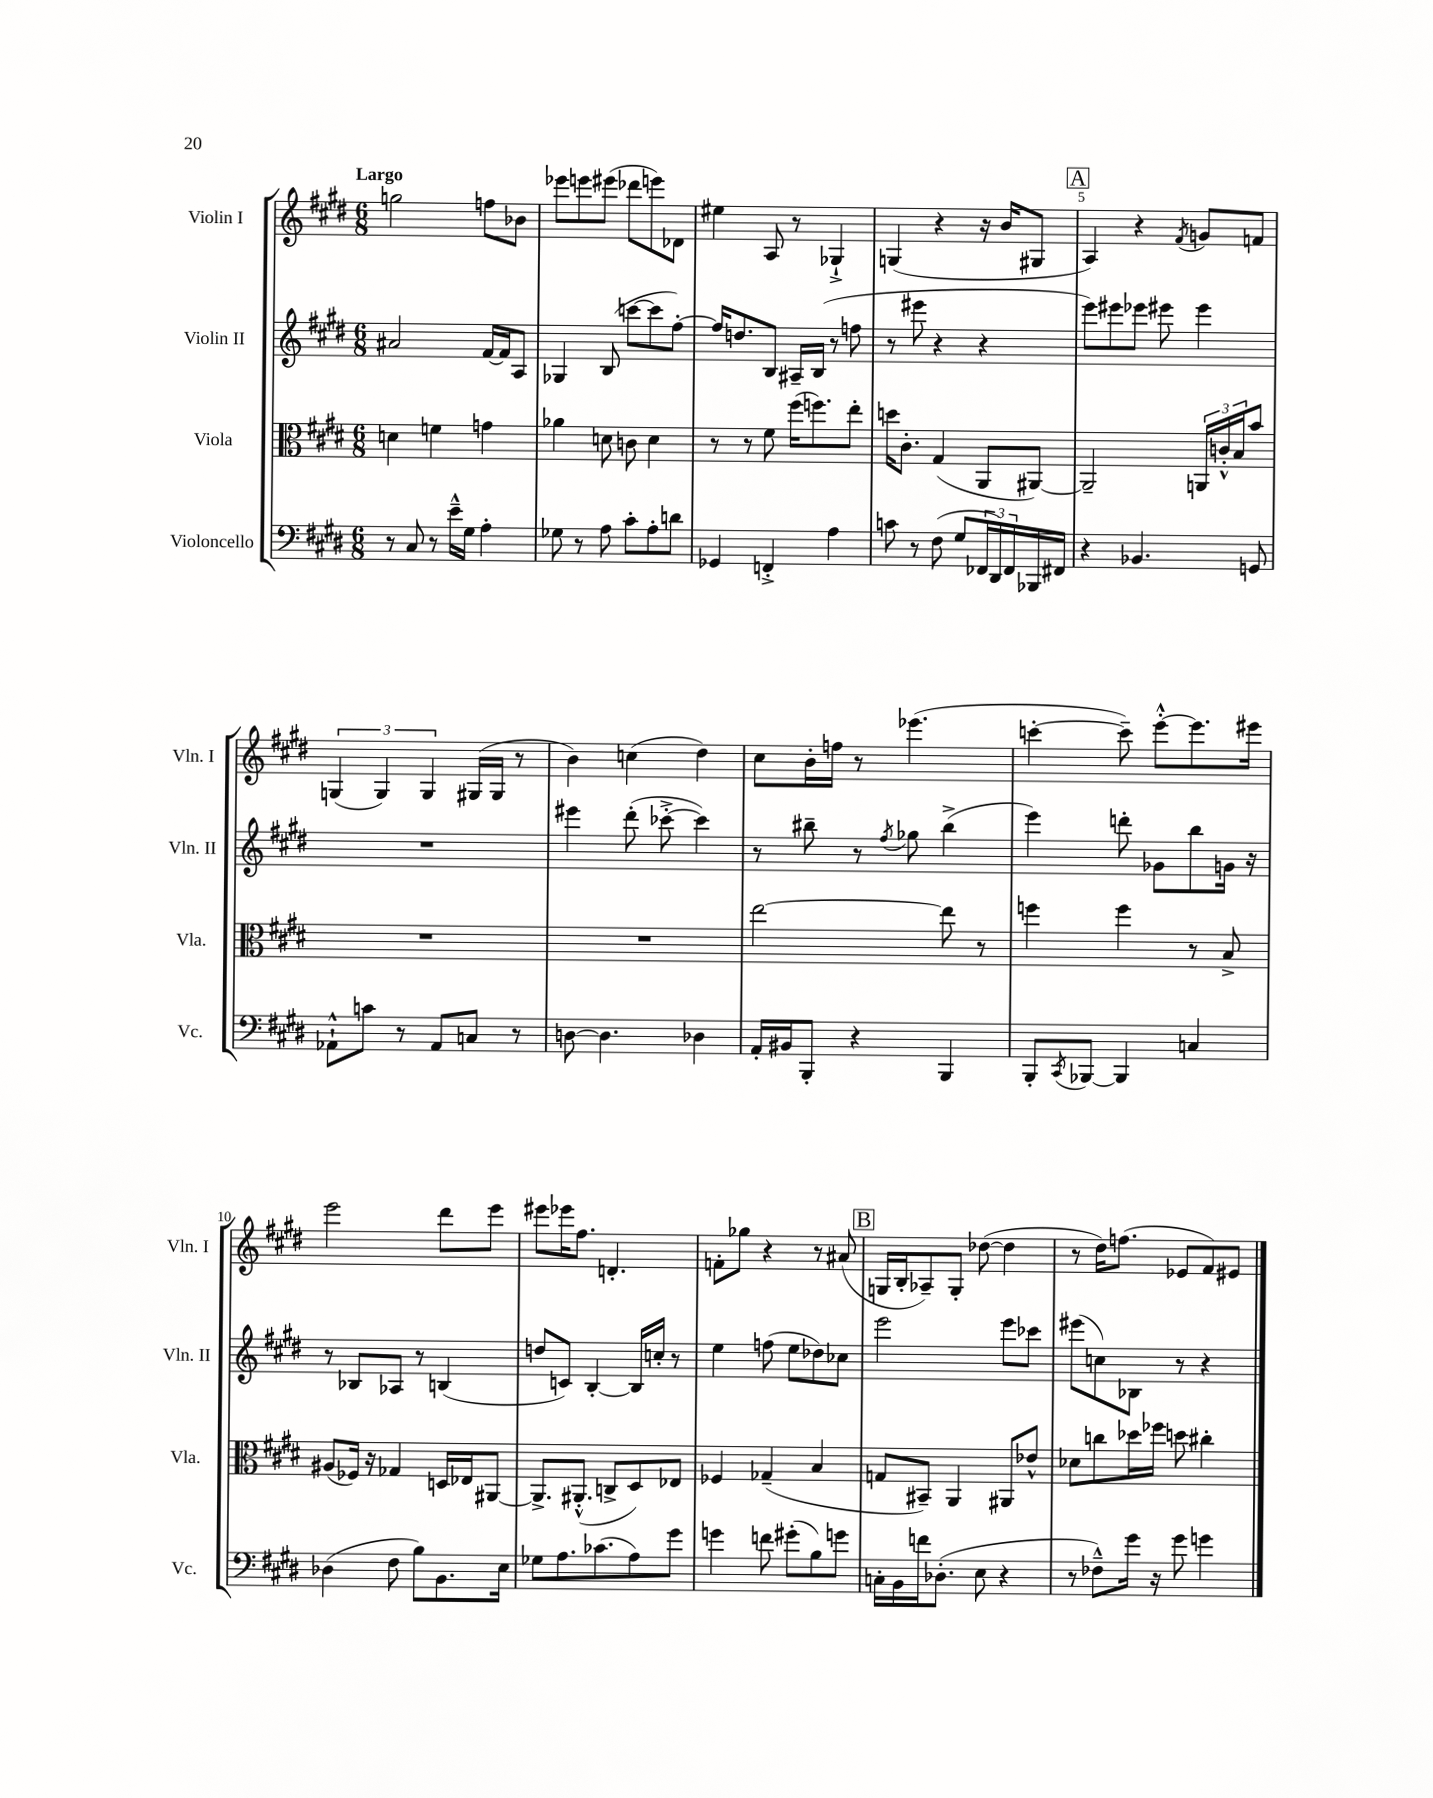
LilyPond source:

<<
\new StaffGroup <<
\new Staff = "s0" \with { instrumentName = "Violin I" shortInstrumentName = "Vln. I" } {
    \clef treble \key e \major \numericTimeSignature \time 6/8 \tempo "Largo"
    g''2 f''8 bes'8 |
    ees'''8 e'''8 eis'''8( des'''8 e'''8) des'8 |
    eis''4 a8 r8 ges4-!-> |
    g4( r4 r16 b'16 gis8 |
    \mark \markup { \box "A" } a4) r4 \acciaccatura { fis'8 } g'8 f'8 |
    \tuplet 3/2 { g4( g4) g4 } gis16( gis16 r8 |
    b'4) c''4( dis''4) |
    cis''8 b'16-. f''16 r8 ees'''4.( |
    c'''4~-. c'''8--) e'''8~-.-^ e'''8. eis'''16 |
    e'''2 dis'''8 e'''8 |
    eis'''8 ees'''16 fis''8. d'4.-. |
    f'8-. ges''8 r4 r8 ais'8( |
    \mark \markup { \box "B" } g16 b16-. aes8--) g8-. des''8~( des''4 |
    r8 dis''16) f''8.( ees'8 fis'8) eis'8 \bar "|." |
}
\new Staff = "s1" \with { instrumentName = "Violin II" shortInstrumentName = "Vln. II" } {
    \clef treble \key e \major \numericTimeSignature \time 6/8
    ais'2 fis'16~ fis'16 a8 |
    ges4 b8( c'''8~ c'''8 fis''8~-.) |
    fis''16 d''8. b8 ais16-- b16( r8 f''8 |
    r8 eis'''8 r4 r4 |
    \mark \markup { \box "A" } e'''8) eis'''8 ees'''8 eis'''8 eis'''4 |
    R2. |
    eis'''4 dis'''8-.( ces'''8~-.-> ces'''4) |
    r8 bis''8-- r8 \acciaccatura { fis''8 } ges''8 bis''4->( |
    e'''4) d'''8-. ges'8 b''8 g'16 r16 |
    r8 bes8 aes8 r8 b4( |
    d''8 c'8) b4~-. b16 c''16-. r8 |
    e''4 f''8( e''8 des''8) ces''8 |
    \mark \markup { \box "B" } e'''2 e'''8 ces'''8 |
    eis'''8( c''8) bes8 r8 r4 \bar "|." |
}
\new Staff = "s2" \with { instrumentName = "Viola" shortInstrumentName = "Vla." } {
    \clef alto \key e \major \numericTimeSignature \time 6/8
    d'4 f'4 g'4 |
    aes'4 d'8 c'8 d'4 |
    r8 r8 fis'8 fis''16( f''8.) e''8-. |
    d''16 cis'8.-. gis4( a,8 ais,8~) |
    \mark \markup { \box "A" } ais,2-- \tuplet 3/2 { a,16 c'16-.-^ b16 } b'8 |
    R2. |
    R2. |
    e''2~ e''8 r8 |
    f''4 f''4 r8 b8-> |
    ais8( fes16) r16 ges4 d16 ees16 ais,8~ |
    ais,8.-> ais,8.-.-^( c8-> dis8) ees8 |
    fes4 ges4--( b4 |
    \mark \markup { \box "B" } g8 bis,8--) a,4 ais,8 ees'8-^ |
    des'8 c''8 des''16 fes''16 d''8 cis''4-. \bar "|." |
}
\new Staff = "s3" \with { instrumentName = "Violoncello" shortInstrumentName = "Vc." } {
    \clef bass \key e \major \numericTimeSignature \time 6/8
    r8 cis8 r8 e'16---^ gis16 a4-. |
    ges8 r8 a8 cis'8-. a8-. d'8 |
    ges,4 f,4-.-> a4 |
    c'8 r8 fis8( gis8 \tuplet 3/2 { fes,16 dis,16) fes,16 } bes,,16 fis,16 |
    \mark \markup { \box "A" } r4 bes,4. g,8 |
    aes,8-!-^ c'8 r8 aes,8 c8 r8 |
    d8~ d4. des4 |
    a,16-. bis,16 b,,8-. r4 b,,4 |
    b,,8-. \acciaccatura { cis,8 } bes,,8~ bes,,4 c4 |
    des4( fis8 b8) b,8. e16 |
    ges8 a8. ces'8.( a8) gis'8 |
    g'4 f'8 gis'8-.( b8) g'8 |
    \mark \markup { \box "B" } c16-. b,16 f'16 des8.-.( e8 r4 |
    r8 fes8---^) gis'16 r16 gis'8 g'4 \bar "|." |
}
>>
>>
\layout { \context { \Score \override BarNumber.break-visibility = ##(#f #t #t) barNumberVisibility = #(every-nth-bar-number-visible 5) } }
